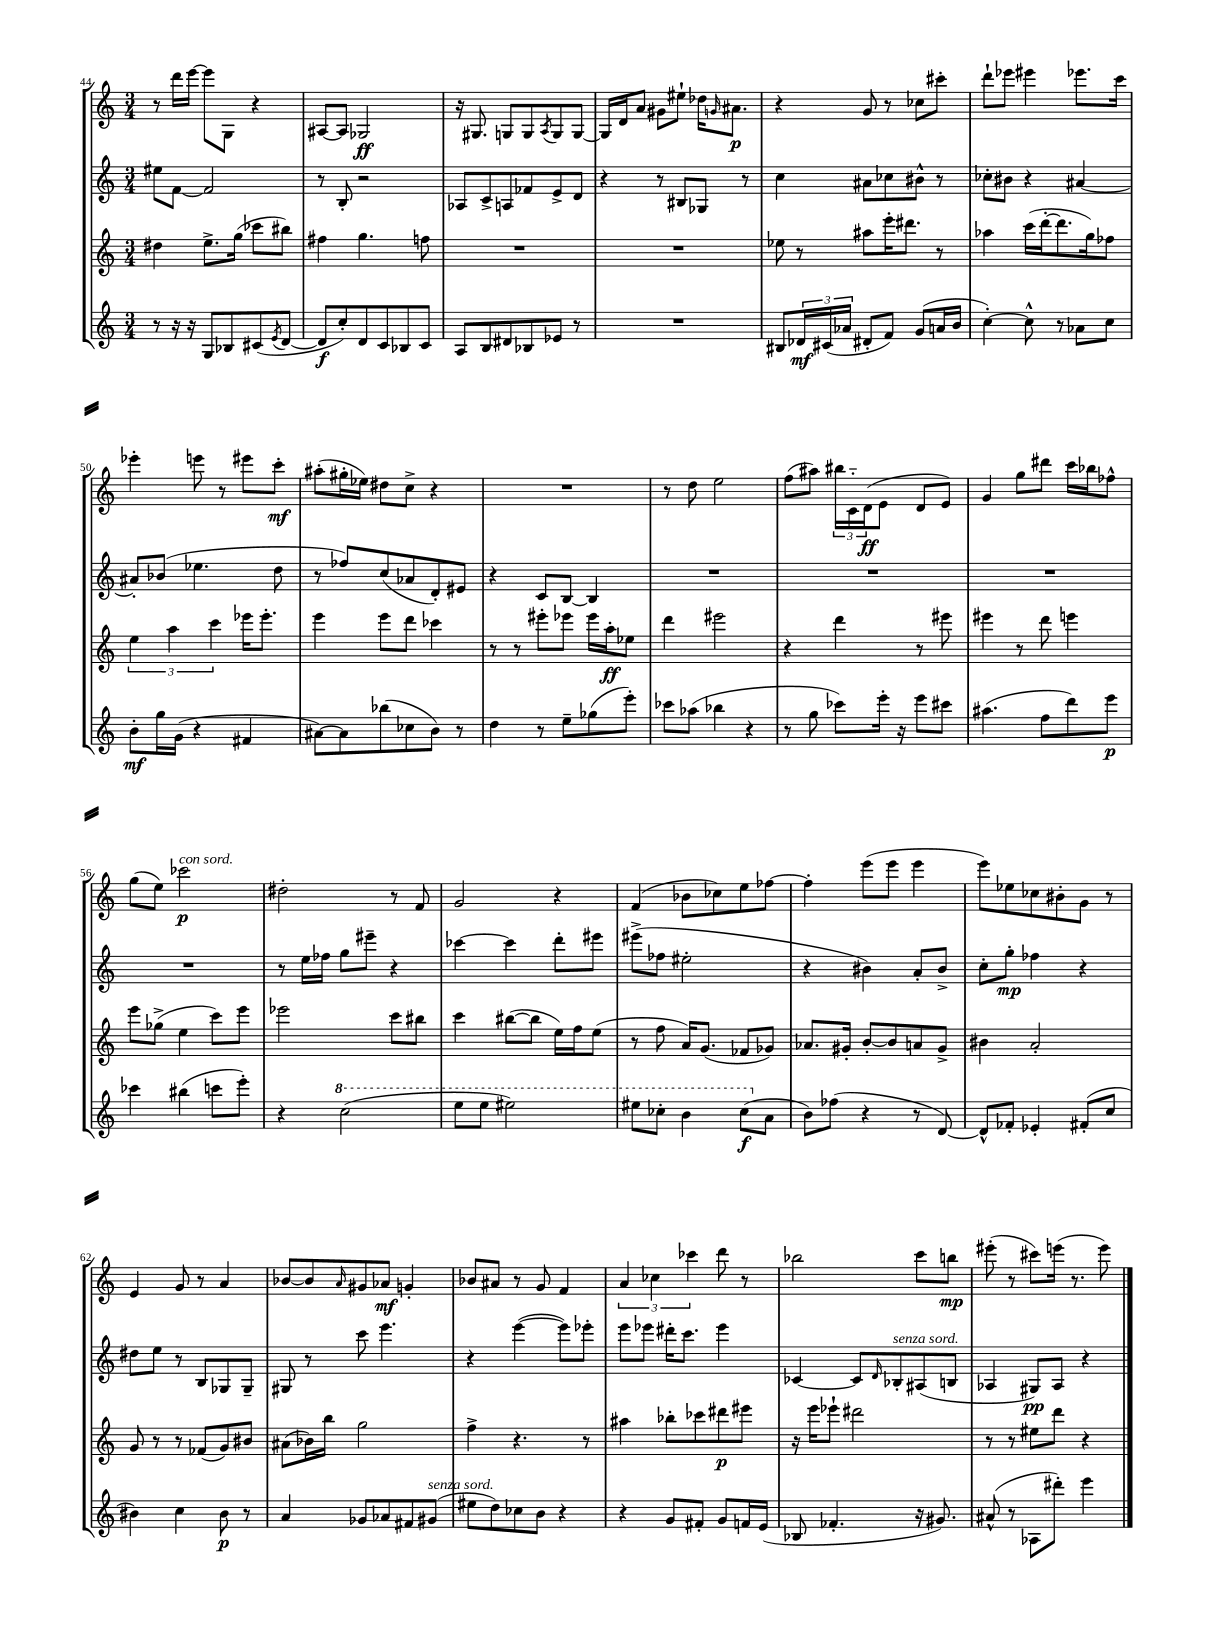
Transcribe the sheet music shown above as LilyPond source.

<<
\new StaffGroup <<
\new Staff = "s0" {
    \clef treble \key c \major \numericTimeSignature \time 3/4
    r8 d'''16 e'''16~ e'''8 g8 r4 |
    ais8~ ais8 ges2\ff |
    r16 gis8. g8 g8 \acciaccatura { a8 } g8 g8~ |
    g16 d'16 a'8 gis'8 eis''8-! des''16 \grace { g'16 } ais'8.\p |
    r4 g'8 r8 ces''8 cis'''8-. |
    d'''8-! ees'''8 eis'''4 ees'''8. c'''16 |
    ees'''4-. e'''8 r8 eis'''8 c'''8-.\mf |
    ais''8-.( gis''16-. ees''16) dis''8 c''8-> r4 |
    R2. |
    r8 d''8 e''2 |
    f''8( ais''8) \tuplet 3/2 { bis''16 c'16-_ d'16\ff( } e'8 d'8 e'8) |
    g'4 g''8 dis'''8 c'''16 bes''16 fes''8-^ |
    g''8( e''8) ces'''2\p^\markup { \italic "con sord." } |
    dis''2-. r8 f'8 |
    g'2 r4 |
    f'4( bes'8 ces''8) e''8 fes''8~ |
    fes''4-. e'''8( e'''8 e'''4 |
    e'''8) ees''8 ces''8 bis'8-. g'8 r8 |
    e'4 g'8 r8 a'4 |
    bes'8~ bes'8 \grace { a'16 } gis'8 aes'8\mf g'4-. |
    bes'8 ais'8 r8 g'8 f'4 |
    \tuplet 3/2 { a'4 ces''4 ces'''4 } d'''8 r8 |
    bes''2 c'''8 b''8\mp |
    eis'''8-.( r8 cis'''8) e'''16( r8. e'''8) \bar "|." |
}
\new Staff = "s1" {
    \clef treble \key c \major \numericTimeSignature \time 3/4
    eis''8 f'8~ f'2 |
    r8 b8-. r2 |
    aes8 c'8-> a8 fes'8 e'8-> d'8 |
    r4 r8 bis8 ges8 r8 |
    c''4 ais'8 ces''8 bis'8-^ r8 |
    ces''8-. bis'8 r4 ais'4~ |
    ais'8-. bes'8( ees''4. d''8 |
    r8 fes''8) c''8( aes'8 d'8-.) eis'8 |
    r4 c'8 b8~ b4 |
    R2. |
    R2. |
    R2. |
    R2. |
    r8 e''16 fes''16 g''8 eis'''8-- r4 |
    ces'''4~ ces'''4 d'''8-. eis'''8 |
    eis'''8->( fes''8 eis''2-. |
    r4 bis'4) a'8-. bis'8-> |
    c''8-. g''8-.\mp fes''4 r4 |
    dis''8 e''8 r8 b8 ges8 ges8-- |
    gis8 r8 c'''8 e'''4. |
    r4 e'''4~( e'''8) ees'''8-. |
    e'''8 ees'''8 dis'''16-. c'''8. ees'''4 |
    ces'4~ ces'8 \grace { d'16 } bes8-.^\markup { \italic "senza sord." } ais8( b8 |
    aes4 gis8\pp) aes8 r4 \bar "|." |
}
\new Staff = "s2" {
    \clef treble \key c \major \numericTimeSignature \time 3/4
    dis''4 e''8.-> g''16( ces'''8 bis''8) |
    fis''4 g''4. f''8 |
    R2. |
    R2. |
    ees''8 r8 ais''8 e'''16-. dis'''8. r8 |
    aes''4 c'''16( d'''16~-. d'''8. g''16) fes''8 |
    \tuplet 3/2 { e''4 a''4 c'''4 } ees'''16 ees'''8.-. |
    e'''4 e'''8 d'''8 ces'''4 |
    r8 r8 eis'''8-. ees'''8 ees'''16 a''16-.\ff ees''8 |
    d'''4 eis'''2 |
    r4 d'''4 r8 eis'''8 |
    eis'''4 r8 d'''8 e'''4 |
    e'''8 ges''8->( e''4 c'''8) e'''8 |
    ees'''2 c'''8 bis''8 |
    c'''4 bis''8~( bis''8 e''16) f''16 e''8( |
    r8 f''8 a'16) g'8.( fes'8 ges'8) |
    aes'8. gis'16-. b'8~-. b'8 a'8 gis'8-> |
    bis'4 a'2-. |
    g'8 r8 r8 fes'8( g'8) bis'8 |
    ais'8( bes'16) b''16 g''2 |
    f''4-> r4. r8 |
    ais''4 bes''8-. ces'''8 dis'''8\p eis'''8 |
    r16 e'''16 ees'''8-! dis'''2 |
    r8 r8 eis''8 d'''8 r4 \bar "|." |
}
\new Staff = "s3" {
    \clef treble \key c \major \numericTimeSignature \time 3/4
    r8 r16 r16 g8 bes8 cis'8( \acciaccatura { e'8 } d'8~ |
    d'8\f c''8-.) d'8 c'8 bes8 c'8 |
    a8 b8 dis'8 bes8 ees'8 r8 |
    R2. |
    bis8 \tuplet 3/2 { des'16\mf cis'16( aes'16 } dis'8-. f'8) g'8( a'16 b'16 |
    c''4~-.) c''8-^ r8 aes'8 c''8 |
    b'8-.\mf g''16 g'16( r4 fis'4 |
    ais'8~) ais'8 bes''8( ces''8 b'8) r8 |
    d''4 r8 e''8-- ges''8( e'''8-.) |
    ces'''8 aes''8( bes''4 r4 |
    r8 g''8 ces'''8) e'''16-. r16 e'''8 cis'''8 |
    ais''4.( f''8 d'''8) e'''8\p |
    ces'''4 bis''4( c'''8 e'''8-.) |
    r4 \ottava #1 c'''2( |
    e'''8 e'''8 eis'''2) |
    eis'''8 ces'''8-. b''4 ces'''8\f( \ottava #0 a'8 |
    b'8) fes''8( r4 r8 d'8~) |
    d'8-^ fes'8-. ees'4-. fis'8-.( c''8 |
    bis'4) c''4 bis'8\p r8 |
    a'4 ges'8 aes'8 fis'8 gis'8^\markup { \italic "senza sord." }( |
    eis''8 d''8) ces''8 b'8 r4 |
    r4 g'8 fis'8-. g'8 f'16 e'16( |
    bes8 fes'4.-. r16 gis'8.) |
    ais'8-^( r8 aes8 dis'''8-.) e'''4 \bar "|." |
}
>>
>>
\layout { \context { \Score currentBarNumber = #44 } }
